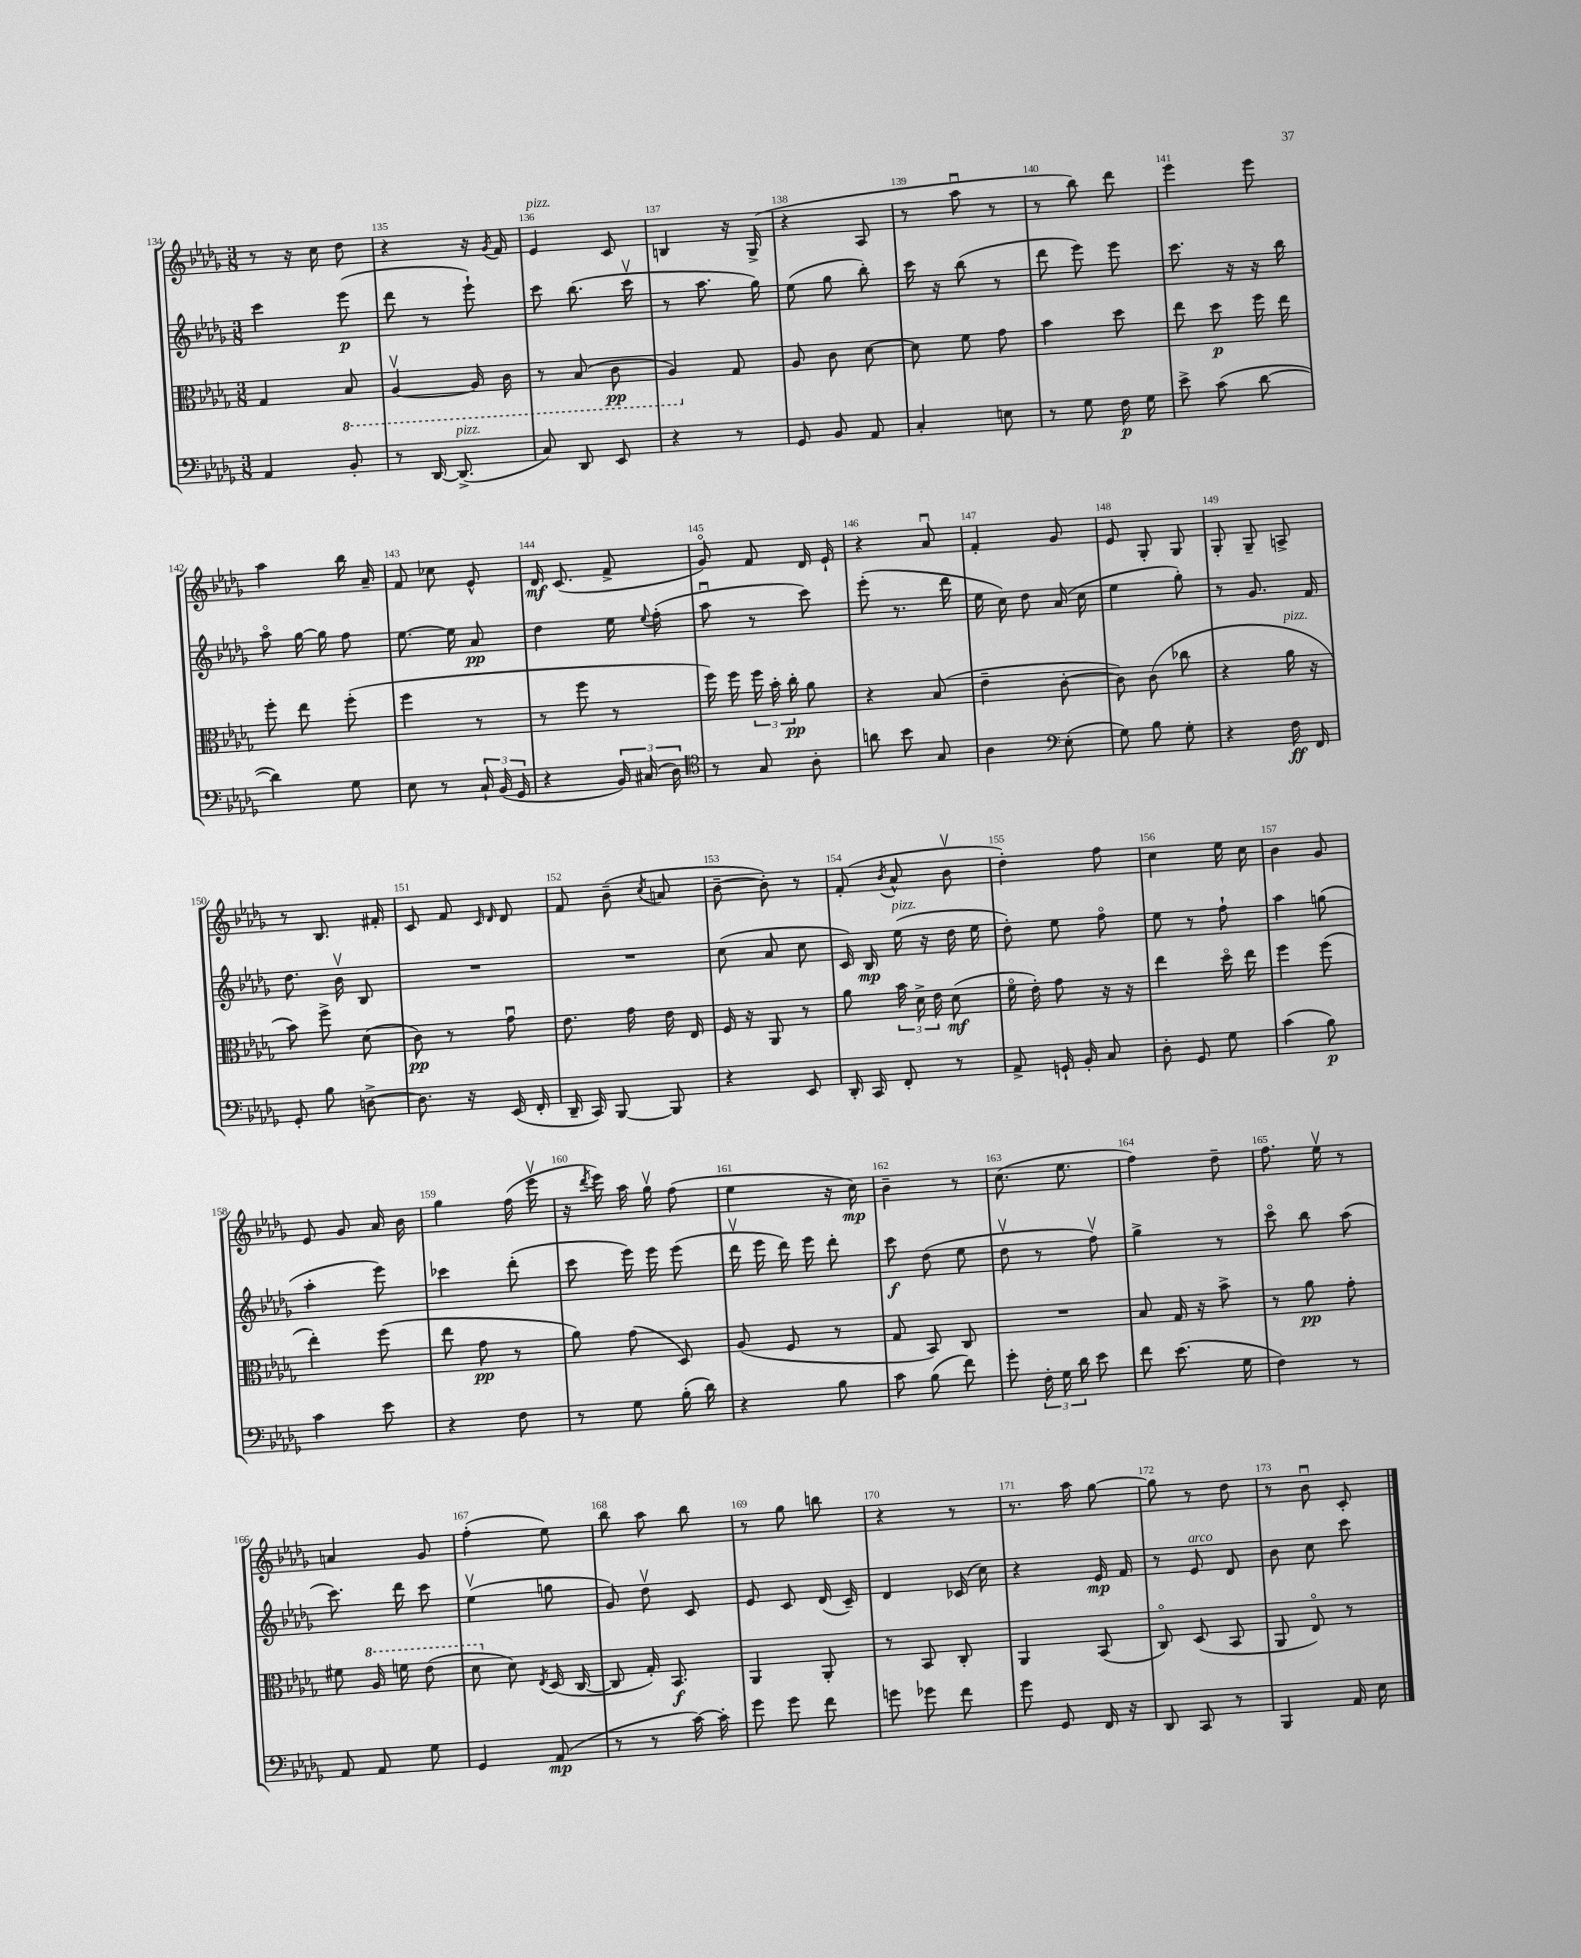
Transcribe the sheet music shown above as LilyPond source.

<<
\new StaffGroup <<
\new Staff = "s0" {
    \clef treble \key des \major \numericTimeSignature \time 3/8
    \autoBeamOff r8 r16 c''16 des''8 |
    r4 r16 \acciaccatura { ges'8 } f'16 |
    ees'4^\markup { \italic "pizz." } c'8 |
    b4 r16 ges16->( |
    r4 aes8 |
    r8 aes''8\downbow r8 |
    r8 bes''8) des'''8 |
    ees'''4 ees'''8 |
    aes''4 bes''16 aes'16-- |
    f'8 ces''8 ees'8-^ |
    des'16\mf c'8.( f'8-> |
    ges'8\flageolet) f'8 des'16 ees'16-! |
    r4 aes'8\downbow |
    f'4-. ges'8 |
    ees'8 ges8-. ges8 |
    ges8-. ges8-- a8-> |
    r8 bes8. fis'16-. |
    c'8 f'8 \grace { c'16 des'16 } des'8 |
    f'8 bes'8--( \acciaccatura { c''8 } a'8 |
    bes'8~-- bes'8-.) r8 |
    f'8-.( \acciaccatura { bes'8 } aes'8-^ bes'8\upbow |
    des''4-.) f''8 |
    c''4 ees''16 c''16 |
    bes'4 ges'8 |
    ees'8 ges'8 aes'16 bes'16 |
    ges''4 f''16( ees'''16\upbow |
    r16 \acciaccatura { des'''8 } ees'''16) aes''16 ges''16\upbow f''8( |
    ees''4 r16 c''16\mp) |
    bes'4-- r8 |
    c''8.( ees''8. |
    f''4) des''8-- |
    f''8. ees''16\upbow r8 |
    a'4 ges'8 |
    f''4-.( ees''8) |
    bes''8 aes''8 bes''8 |
    r8 ges''8 b''8 |
    r4 r8 |
    r8. aes''16 ges''8~ |
    ges''8 r8 des''8 |
    r8 bes'8\downbow c'8-. \bar "|." |
}
\new Staff = "s1" {
    \clef treble \key des \major \numericTimeSignature \time 3/8
    \autoBeamOff c'''4 ees'''8\p( |
    des'''8 r8 ees'''8-!) |
    c'''8 bes''8.( c'''16\upbow |
    r8 aes''8. ges''16) |
    ees''8( ges''8 bes''8-.) |
    c'''16 r16 bes''8( r8 |
    des'''8 ees'''8) ees'''8 |
    c'''8. r16 r16 bes''16 |
    aes''8\flageolet ges''16~ ges''16 f''8 |
    ees''8.~ ees''16 aes'8\pp |
    des''4 ees''16 \appoggiatura { ees''8 } f''16-.( |
    aes''8\downbow r8 c'''8) |
    ees'''8-.( r8. des'''16 |
    ees''16 c''16) des''8 aes'16( c''16 |
    ees''4 ges''8-.) |
    r8 ges'8. f'16 |
    des''8. bes'16\upbow bes8 |
    R4. |
    R4. |
    c''8( aes'8 c''8 |
    c'16) bes16\mp ees''16^\markup { \italic "pizz." }( r16 des''16 ees''16 |
    des''8-.) ees''8 f''8\flageolet |
    ees''8 r8 f''8-! |
    aes''4 g''8( |
    aes''4-. ees'''8) |
    ces'''4 des'''8-.( |
    c'''8 ees'''16) ees'''16 ees'''8( |
    des'''16\upbow ees'''16 des'''16) ees'''16 des'''8-. |
    c'''8\f des''8( ees''8 |
    des''8\upbow r8 f''8\upbow) |
    ges''4-> r8 |
    c'''8\flageolet bes''8 aes''8( |
    c'''8.) des'''16 c'''8 |
    ees''4\upbow( g''8 |
    ges'8) des''8\upbow c'8 |
    ees'8 c'8 des'16( c'16--) |
    des'4 ces'16( c''16) |
    r4 ees'16\mp f'16 |
    r8 ees'8^\markup { \italic "arco" } des'8 |
    bes'8 c''8 c'''8 \bar "|." |
}
\new Staff = "s2" {
    \clef alto \key des \major \numericTimeSignature \time 3/8
    \autoBeamOff ges4 \ottava #-1 bes,8 |
    aes,4~\upbow aes,16 c16 |
    r8 bes,8( c8\pp |
    aes,4) \ottava #0 ges8 |
    aes8 c'8 des'8~ |
    des'8 f'8 ges'8 |
    bes'4 des''8 |
    ees''8 des''8\p f''16 ees''16 |
    f''8-. ees''8 f''8-.( |
    f''4 r8 |
    r8 f''8 r8 |
    f''16) f''16 \tuplet 3/2 { f''16 bes'16-. c''16-.\pp } aes'8 |
    r4 bes8( |
    ees'4-- c'8~-. |
    c'8) c'8( ces''8 |
    r4 aes'16^\markup { \italic "pizz." } r16 |
    bes'8) f''8-> des'8( |
    c'8\pp) r8 ges'8\downbow |
    ees'8. ges'16 ees'16 ees16 |
    f16 r16 aes,8 r8 |
    aes'8 \tuplet 3/2 { bes'16 des'16-> ees'16 } des'8\mf( |
    f'16\flageolet ees'16-.) ges'8 r16 r16 |
    ees''4 des''16\flageolet ees''16 |
    f''4 f''8( |
    ees''4-.) f''8( |
    ees''8 ges'8\pp r8 |
    aes'8) ges'8( des8) |
    aes8( f8 r8 |
    ges8 bes,8) c8 |
    R4. |
    bes8 ges16 r16 bes'8-> |
    r8 aes'8\pp ges'8-. |
    fis'8 \ottava #1 aes'16 f''!16 ees''8( |
    des''8 \ottava #0 des'8) \acciaccatura { ees8 } des16( c16~ |
    c8 ges16-.) bes,8.\f |
    aes,4 aes,8-. |
    r8 bes,8 c8-. |
    aes,4 bes,8( |
    c8\flageolet) des8( bes,8 |
    aes,8 ees8\flageolet) r8 \bar "|." |
}
\new Staff = "s3" {
    \clef bass \key des \major \numericTimeSignature \time 3/8
    \autoBeamOff aes,4 bes,8-. |
    r8 des,16~ des,8.->^\markup { \italic "pizz." }( |
    c8) des,8 ees,8 |
    r4 r8 |
    ges,8 bes,8 aes,8 |
    c4-. e8 |
    r8 ges8 f16\p ges16 |
    ees'8-> c'8( des'8~ |
    des'4) ges8 |
    ees8 r8 \tuplet 3/2 { c16-! bes,16( ges,16 } |
    r4 \tuplet 3/2 { bes,16) cis16( des16) } |
    \clef tenor r8 ges8 aes8-. |
    a'8 bes'8 ges8 |
    aes4 \clef bass ees8-.( |
    ges8) bes8 ges8-. |
    r4 f16\ff f,16 |
    ges,8-. bes8 d8~-> |
    d8. r16 ees,16( f,16-. |
    des,16-- c,16) bes,,8~ bes,,8 |
    r4 ees,8 |
    des,16-. c,16 f,8-. r8 |
    aes,8-> g,16-! bes,16-. c8 |
    des8-. ges,8 ges8 |
    c'4( bes8\p) |
    c'4 ees'8 |
    r4 f8 |
    r8 ges8 bes16-.( des'16) |
    r4 bes8 |
    c'8 bes8( f'8) |
    ges'8-. \tuplet 3/2 { f16-. ges16 des'16 } ees'8 |
    f'8 ees'8.( ges16 |
    f4) r8 |
    aes,8 aes,8 ges8 |
    ges,4 aes,8\mp( |
    r8 r8 c'16~) c'16-. |
    ges'8 ges'8 f'8 |
    g'8 ges'8 f'8 |
    ges'8 ges,8 f,16 r16 |
    des,8 c,8 r8 |
    bes,,4 aes,16 ees16 \bar "|." |
}
>>
>>
\layout { \context { \Score currentBarNumber = #134 \override BarNumber.break-visibility = ##(#f #t #t) barNumberVisibility = #all-bar-numbers-visible } }
